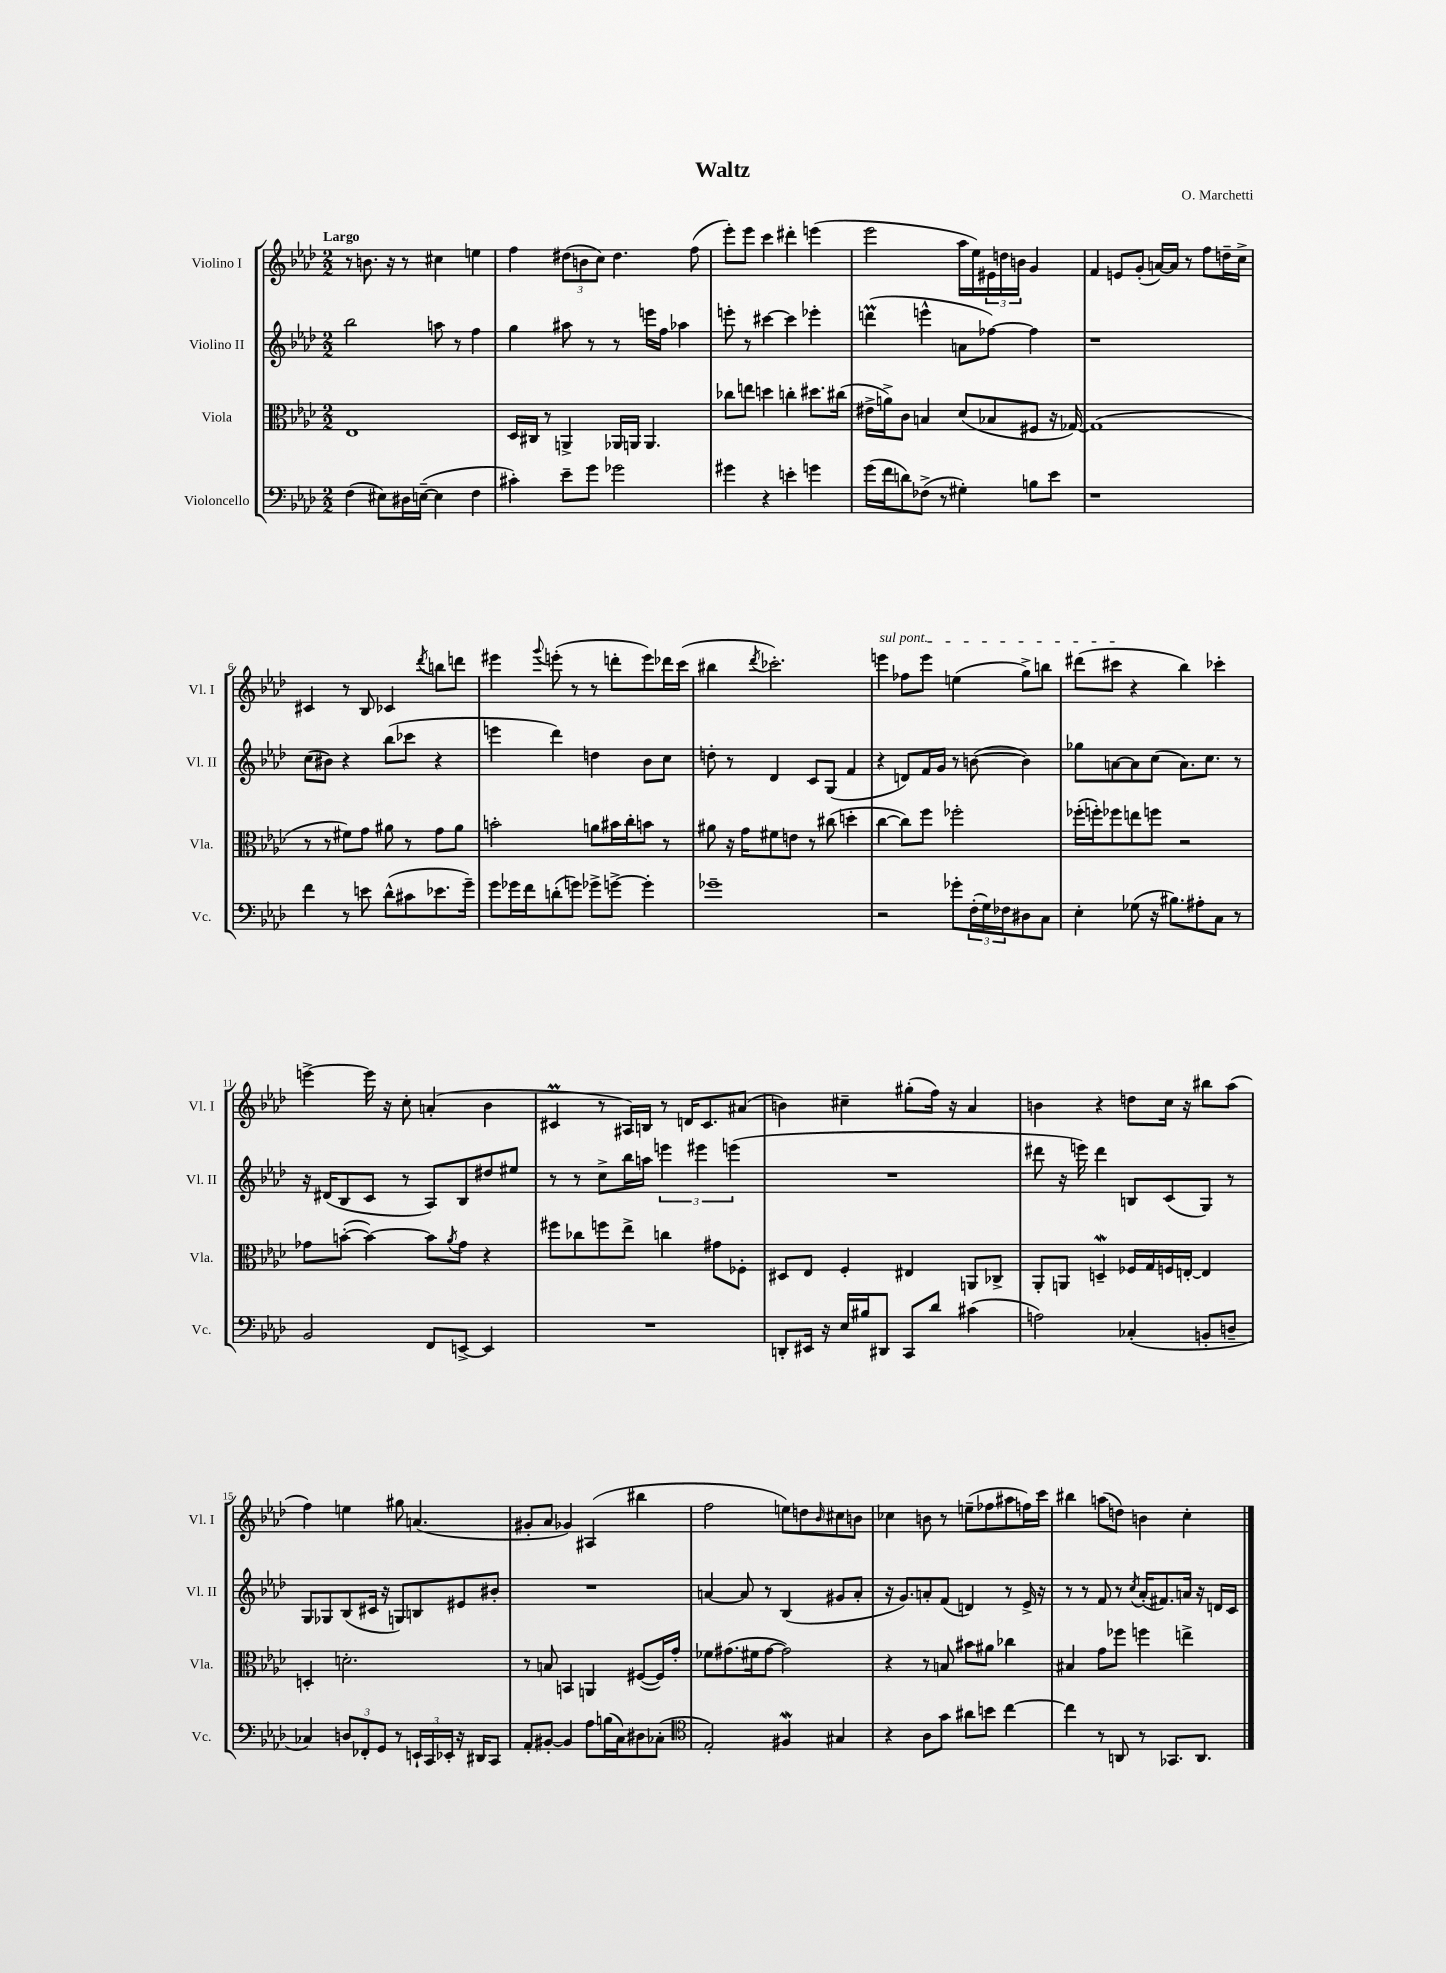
\header { title = "Waltz" composer = "O. Marchetti" }
<<
\new StaffGroup <<
\new Staff = "s0" \with { instrumentName = "Violino I" shortInstrumentName = "Vl. I" } {
    \clef treble \key aes \major \numericTimeSignature \time 2/2 \tempo "Largo"
    r8 b'8. r16 r8 cis''4 e''4 |
    f''4 \tuplet 3/2 { dis''8( b'8 c''8) } dis''4. f''8( |
    ees'''8-.) ees'''8 c'''4 dis'''4-. e'''4( |
    ees'''2 aes''16 ees''16) \tuplet 3/2 { eis'16 d''16 b'16 } g'4 |
    f'4 e'8 g'8-.( a'16~) a'16 r8 f''8 d''16-- c''16-> |
    cis'4 r8 bes8 ces'4 \acciaccatura { des'''8 } b''8 d'''8 |
    eis'''4 \appoggiatura { g'''8 } e'''8-.( r8 r8 d'''8-. e'''8) des'''16 c'''16( |
    bis''4 \acciaccatura { des'''8 } ces'''2.-.) |
    \once \override TextSpanner.bound-details.left.text = \markup { \italic "sul pont." } e'''4\startTextSpan fes''8 e'''8 e''4( g''8->) b''8 |
    dis'''8( cis'''8\stopTextSpan r4 bes''4) ces'''4-. |
    e'''4~-> e'''16 r16 c''8-. a'4-.( bes'4 |
    cis'4\prall r8 ais16) b16 r8 d'16 cis'8. ais'8( |
    b'4) cis''4-- gis''8-.( f''16) r16 aes'4 |
    b'4 r4 d''8 c''16 r16 bis''8 aes''8( |
    f''4) e''4 gis''8 a'4.( |
    gis'8-. aes'8 ges'4) ais4( bis''4 |
    f''2 e''8) d''8 \grace { bes'16 } cis''8 b'8 |
    ces''4 b'8 r8 e''8--( fes''8 ais''8 f''16) c'''16 |
    bis''4 a''8( d''8) b'4 c''4-. \bar "|." |
}
\new Staff = "s1" \with { instrumentName = "Violino II" shortInstrumentName = "Vl. II" } {
    \clef treble \key aes \major \numericTimeSignature \time 2/2
    bes''2 a''8 r8 f''4 |
    g''4 ais''8 r8 r8 e'''16 f''16 aes''4 |
    e'''8-. r8 cis'''4~ cis'''4 ees'''4-. |
    d'''4\prall( e'''4-^ a'8 fes''8~) fes''4 |
    r1 |
    c''8( bis'8) r4 bes''8( ces'''8 r4 |
    e'''4 des'''4) d''4 bes'8 c''8 |
    d''8-. r8 des'4 c'8 g8( f'4 |
    r4 d'8) f'16 g'16 r8 b'8~( b'4) |
    ges''8 a'8~ a'8 c''8( a'8.) c''8. r8 |
    r16 dis'16( bes8 c'8 r8 aes8) bes8 dis''8 eis''8 |
    r8 r8 c''8-> bes''16 a''16 \tuplet 3/2 { e'''4 eis'''4 e'''4( } |
    R1 |
    dis'''8 r16 e'''16) dis'''4 b8 c'8( g8) r8 |
    g8 ges8 bes8( cis'16 r16 g8) b8 eis'8 bis'8-. |
    R1 |
    a'4~ a'8 r8 bes4( gis'8 a'8-. |
    r16 g'8.) a'8-. f'8( d'4) r8 ees'16-> r16 |
    r8 r8 f'8 r8 \acciaccatura { c''8 } aes'16-.( fis'8.) a'16 r16 d'16 c'16 \bar "|." |
}
\new Staff = "s2" \with { instrumentName = "Viola" shortInstrumentName = "Vla." } {
    \clef alto \key aes \major \numericTimeSignature \time 2/2
    ees1 |
    des16 cis16 r8 a,4-> aes,16 a,16 a,4. |
    ces''8 e''8 d''4 c''4-. dis''8. cis''16( |
    eis'16-> a'16->) c'8 b4 des'8( bes8 fis8 r16 ges16~) |
    ges1( |
    r8 r8 fis'8) g'8 ais'8 r8 g'8 ais'8 |
    b'2-. a'8 bis'16 c''16-. b'8 r8 |
    ais'8 r16 g'16 fis'8 e'8 r8 cis''8( d''4-. |
    c''4~ c''8) f''8 fes''2-. |
    fes''16-.( f''16-.) fes''8 e''8 f''8 r2 |
    ges'8 b'8~-.( b'4~) b'8 \acciaccatura { aes'8 } ges'8 r4 |
    fis''8 ces''8 f''8 ees''8-> c''4 gis'8 fes8-. |
    dis8 ees8 f4-. eis4 a,8 ces8-> |
    aes,8-. a,8 d4--\mordent fes16 g16 f16 e16~-. e4 |
    d4-. d'2.-. |
    r8 b8 b,4 a,4 fis8~( fis16) g'16-. |
    fes'8 gis'8.( fis'16 gis'8~ gis'2) |
    r4 r8 b8 bis'8 ais'8 ces''4 |
    bis4 g'8 fes''8 f''4 e''4-> \bar "|." |
}
\new Staff = "s3" \with { instrumentName = "Violoncello" shortInstrumentName = "Vc." } {
    \clef bass \key aes \major \numericTimeSignature \time 2/2
    f4( eis8) dis16 e16~--( e4 f4 |
    cis'4-.) ees'8-- g'8 ges'2 |
    gis'4 r4 e'4-. g'4 |
    g'16( f'16 d'8) fes8->( r8 gis4-.) b8 ees'8 |
    r1 |
    f'4 r8 e'8 des'8-^( cis'8 ees'8. g'16--) |
    g'8 ges'16 f'16 d'8-.( g'8) ges'8-> g'8~-> g'4-. |
    ges'1-- |
    r2 ges'8-. \tuplet 3/2 { f16-.( g16) fes16 } dis8 c8 |
    ees4-. ges8( r16 bis8.) ais8-. c8 r8 |
    bes,2 f,8 e,8~-> e,4 |
    R1 |
    d,8-. eis,16 r16 ees16 bis16 dis,8 c,8 des'8 cis'4( |
    a2) ces4-.( b,8-. d8-- |
    ces4) \tuplet 3/2 { d8 fes,8-. g,8 } r8 \tuplet 3/2 { e,16-! c,16 ees,16-. } r16 dis,16 c,8 |
    aes,8-. bis,8~-. bis,4 aes8 b16( c16) dis8 ces8-.( |
    \clef tenor ees2-.) fis4\mordent gis4 |
    r4 aes8 g'8 ais'8 b'8 c''4~ |
    c''4 r8 a,8 r8 ges,8. a,8. \bar "|." |
}
>>
>>
